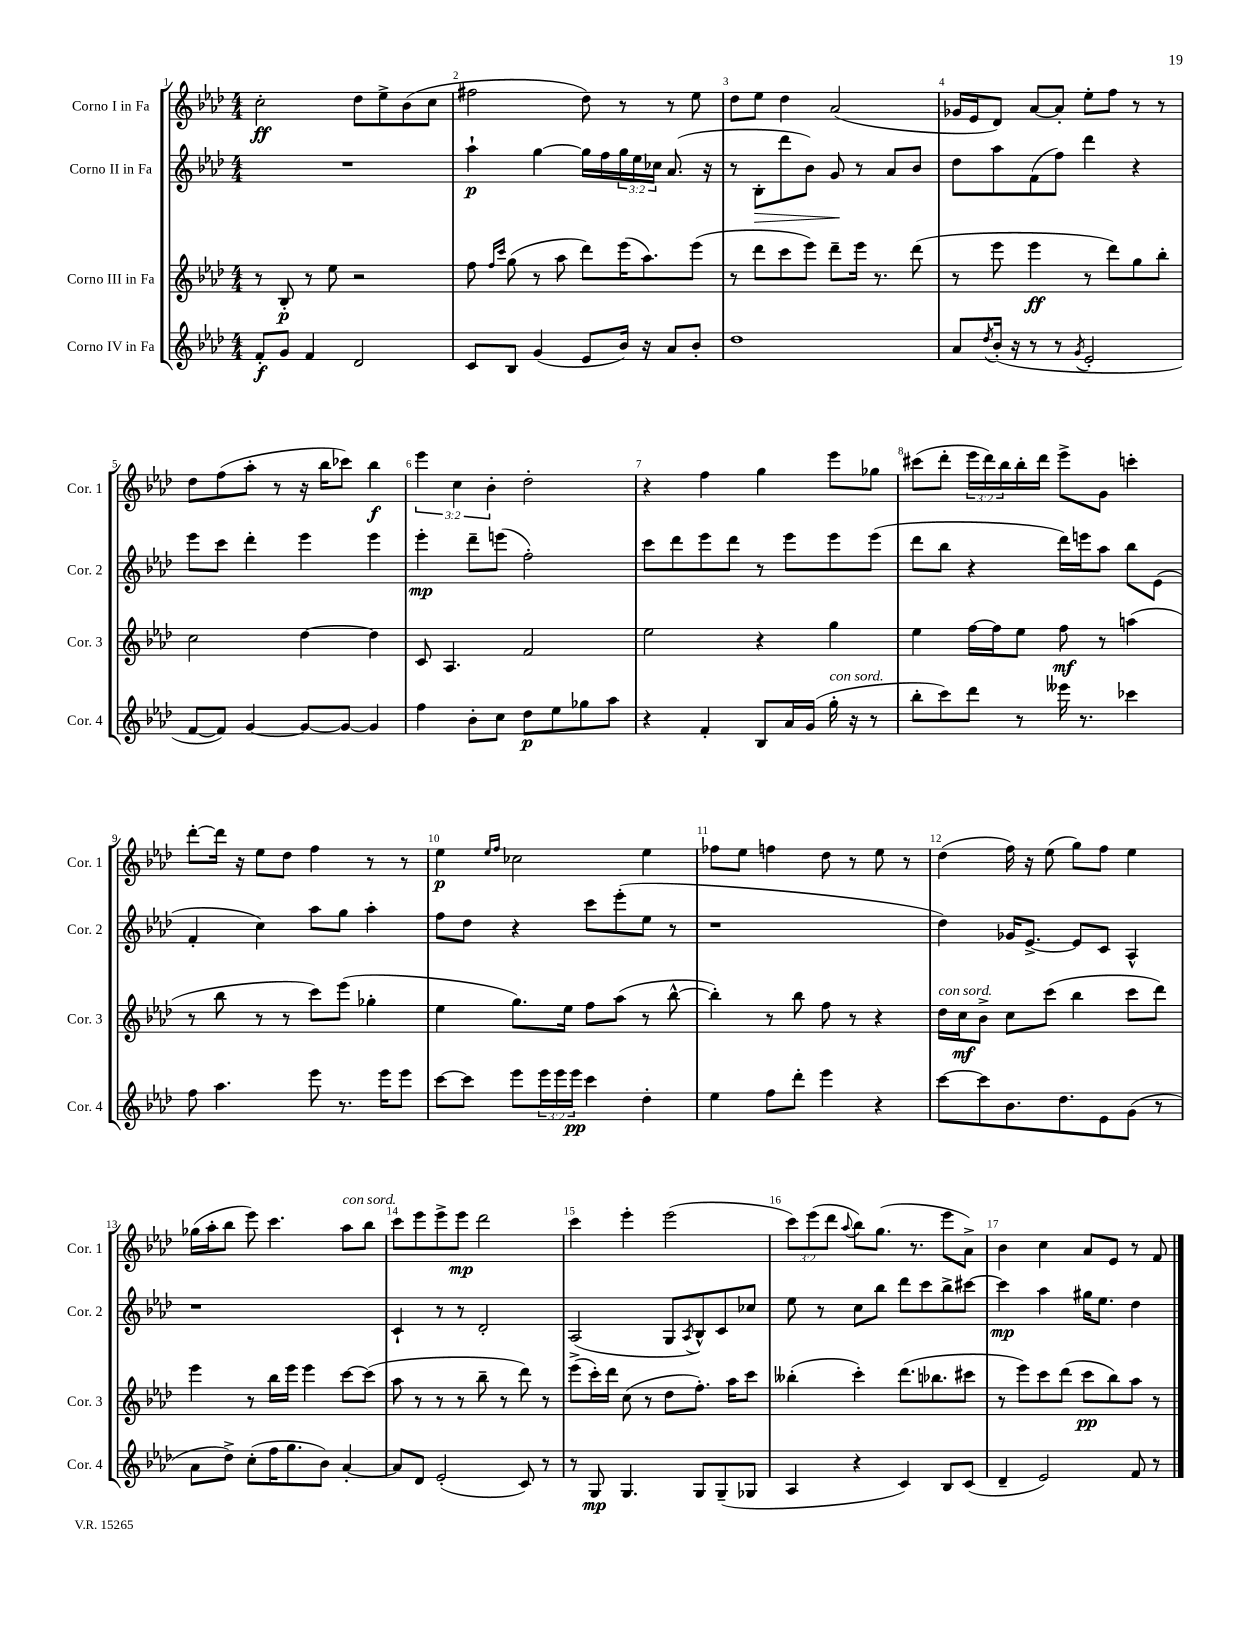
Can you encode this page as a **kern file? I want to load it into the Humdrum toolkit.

**kern	**kern	**kern	**kern
*staff4	*staff3	*staff2	*staff1
*clefG2	*clefG2	*clefG2	*clefG2
*k[b-e-a-d-]	*k[b-e-a-d-]	*k[b-e-a-d-]	*k[b-e-a-d-]
*M4/4	*M4/4	*M4/4	*M4/4
8f'	8r	1r	2cc'
8g	8B-'	.	.
4f	8r	.	.
.	8ee-	.	.
2d-	2r	.	8dd-
.	.	.	8ee-^
.	.	.	(8b-
.	.	.	8cc
=	=	=	=
8c	8ff	4aa-`	2ff#
.	16qqff	.	.
.	16qqccc	.	.
8B-	(8gg	.	.
(4g	8r	[4gg	.
.	8aa-	.	.
8e-	8ddd-)	16gg]	8dd-)
.	.	16ff	.
16b-)	(16eee-	24gg	8r
.	.	24ee-	.
16r	8.aa-)	.	.
.	.	24cc-	.
8a-	.	(8.a-	8r
8b-'	(8eee-	.	8ee-
.	.	16r	.
=	=	=	=
1dd-	8r	8r	8dd-
.	8ddd-	8B-'	8ee-
.	8ccc	8ddd-	4dd-
.	8eee-)	8b-)	.
.	8ddd-~	8g	(2a-
.	16eee-	8r	.
.	8.r	.	.
.	.	8a-	.
.	(8ddd-	8b-	.
=	=	=	=
8a-	8r	8dd-	16g-
.	.	.	16e-
8qdd-	.	.	.
(16b-'	8eee-	8aa-	8d-)
16r	.	.	.
8r	4eee-	(8f	[8a-
8r	.	8ff)	8a-']
8qg	.	.	.
2e-'	8r	4ddd-	8ee-'
.	8ddd-)	.	8ff
.	8gg	4r	8r
.	8bb-'	.	8r
=	=	=	=
[8f	2cc	8eee-	8dd-
8f])	.	8ccc	(8ff
[4g	.	4ddd-'	8aa-'
.	.	.	8r
8g_	[4dd-	4eee-	16r
.	.	.	16bb-
8g_	.	.	8ccc-)
4g]	4dd-]	4eee-	4bb-
=	=	=	=
4ff	8c	4eee-'	6eee-
.	4.A-	.	.
.	.	.	6cc
8b-'	.	8ddd-~	.
.	.	.	6b-'
8cc	.	(8eee	.
8dd-	2f	2ff')	2dd-'
8ee-	.	.	.
8gg-	.	.	.
8aa-	.	.	.
=	=	=	=
4r	2ee-	8ccc	4r
.	.	8ddd-	.
4f'	.	8eee-	4ff
.	.	8ddd-	.
8B-	4r	8r	4gg
16a-	.	8eee-	.
(16g	.	.	.
16gg'	4gg	8eee-	8eee-
16r	.	.	.
8r	.	(8eee-	8gg-
=	=	=	=
8bb-'	4ee-	8ddd-	(8ccc#
8ccc)	.	8bb-	8ddd-'
8ddd-	[16ff	4r	24eee-
.	.	.	24ddd-)
.	16ff]	.	.
.	.	.	24bb-
8r	8ee-	.	16bb-'
.	.	.	16ddd-
16eee--	8ff	16ddd-)	8eee-^
8.r	.	16eee	.
.	8r	8aa-	8g
4ccc-	(4aa	8bb-	4ccc'
.	.	(8e-	.
=	=	=	=
8ff	8r	4f'	[8ddd-'
4.aa-	8bb-	.	16ddd-]
.	.	.	16r
.	8r	4cc)	8ee-
.	8r	.	8dd-
8eee-	8ccc)	8aa-	4ff
8.r	(8eee-	8gg	.
.	4gg-'	4aa-'	8r
16eee-	.	.	.
8eee-	.	.	8r
=	=	=	=
[8ccc	4ee-	8ff	4ee-
8ccc]	.	8dd-	.
.	.	.	16qqee-
.	.	.	16qqff
8eee-	8.gg)	4r	2cc-
24eee-	.	.	.
24eee-	.	.	.
.	16ee-	.	.
24eee-	.	.	.
4ccc	8ff	8ccc	.
.	(8aa-	(8eee-'	.
4dd-'	8r	8ee-	4ee-
.	[8bb-^^	8r	.
=	=	=	=
4ee-	4bb-'])	1r	8ff-
.	.	.	8ee-
8ff	8r	.	4ff
8ddd-'	8bb-	.	.
4eee-	8ff	.	8dd-
.	8r	.	8r
4r	4r	.	8ee-
.	.	.	8r
=	=	=	=
[8ccc	16dd-	4dd-)	(4dd-
.	16cc	.	.
8ccc]	8b-^	.	.
8.b-	8cc	16g-	16ff)
.	.	[8.e-^	16r
.	(8ccc	.	(8ee-
8.dd-	.	.	.
.	4bb-	8e-]	8gg)
8e-	.	8c	8ff
(8g	8ccc	4A-^^	4ee-
8r	8ddd-)	.	.
=	=	=	=
8a-	4eee-	1r	(16gg-
.	.	.	16aa-'
8dd-^)	.	.	8bb-
(8cc'	8r	.	8eee-)
16ff	16bb-	.	4.ccc
8.gg	16eee-	.	.
.	4eee-	.	.
8b-)	.	.	.
[4a-'	[8ccc	.	8aa-
.	(8ccc]	.	8bb-
=	=	=	=
8a-]	8aa-	4c`	8ccc
8d-	8r	.	8eee-
(2e-'	8r	8r	8eee-^
.	8r	8r	8eee-
.	8bb-~	2d-'	2ddd-
.	8r	.	.
8c)	8ddd-)	.	.
8r	8r	.	.
=	=	=	=
8r	(8eee-^	(2A-	4ccc
8G	16ccc')	.	.
.	16ddd-	.	.
4.G	(8cc	.	4eee-'
.	8r	.	.
.	8dd-	8G	(2eee-
.	.	8qA-	.
8G	8.ff')	8B-^^)	.
(8G~	.	8c	.
.	16aa-	.	.
8G-	8ccc	8cc-	.
=	=	=	=
4A-	(4bb--'	8ee-	12ccc)
.	.	.	(12eee-
.	.	8r	.
.	.	.	12ddd-
.	.	.	8qqaa-
4r	4ccc')	8cc	8bb-)
.	.	8bb-	(8.gg
4c)	(8.ddd-	8ddd-	.
.	.	.	8.r
.	.	8ccc	.
.	8.bb-	.	.
8B-	.	8bb-^	8eee-
(8c	8ccc#	[8ccc#	8a-^)
=	=	=	=
4d-~	8r	4ccc#]	4b-
.	8eee-)	.	.
2e-)	8ccc	4aa-	4cc
.	(8ddd-	.	.
.	8ccc	16gg#	8a-
.	.	8.ee-	.
.	8bb-)	.	8e-
8f	8aa-	4dd-	8r
8r	8r	.	8f
==	==	==	==
*-	*-	*-	*-
